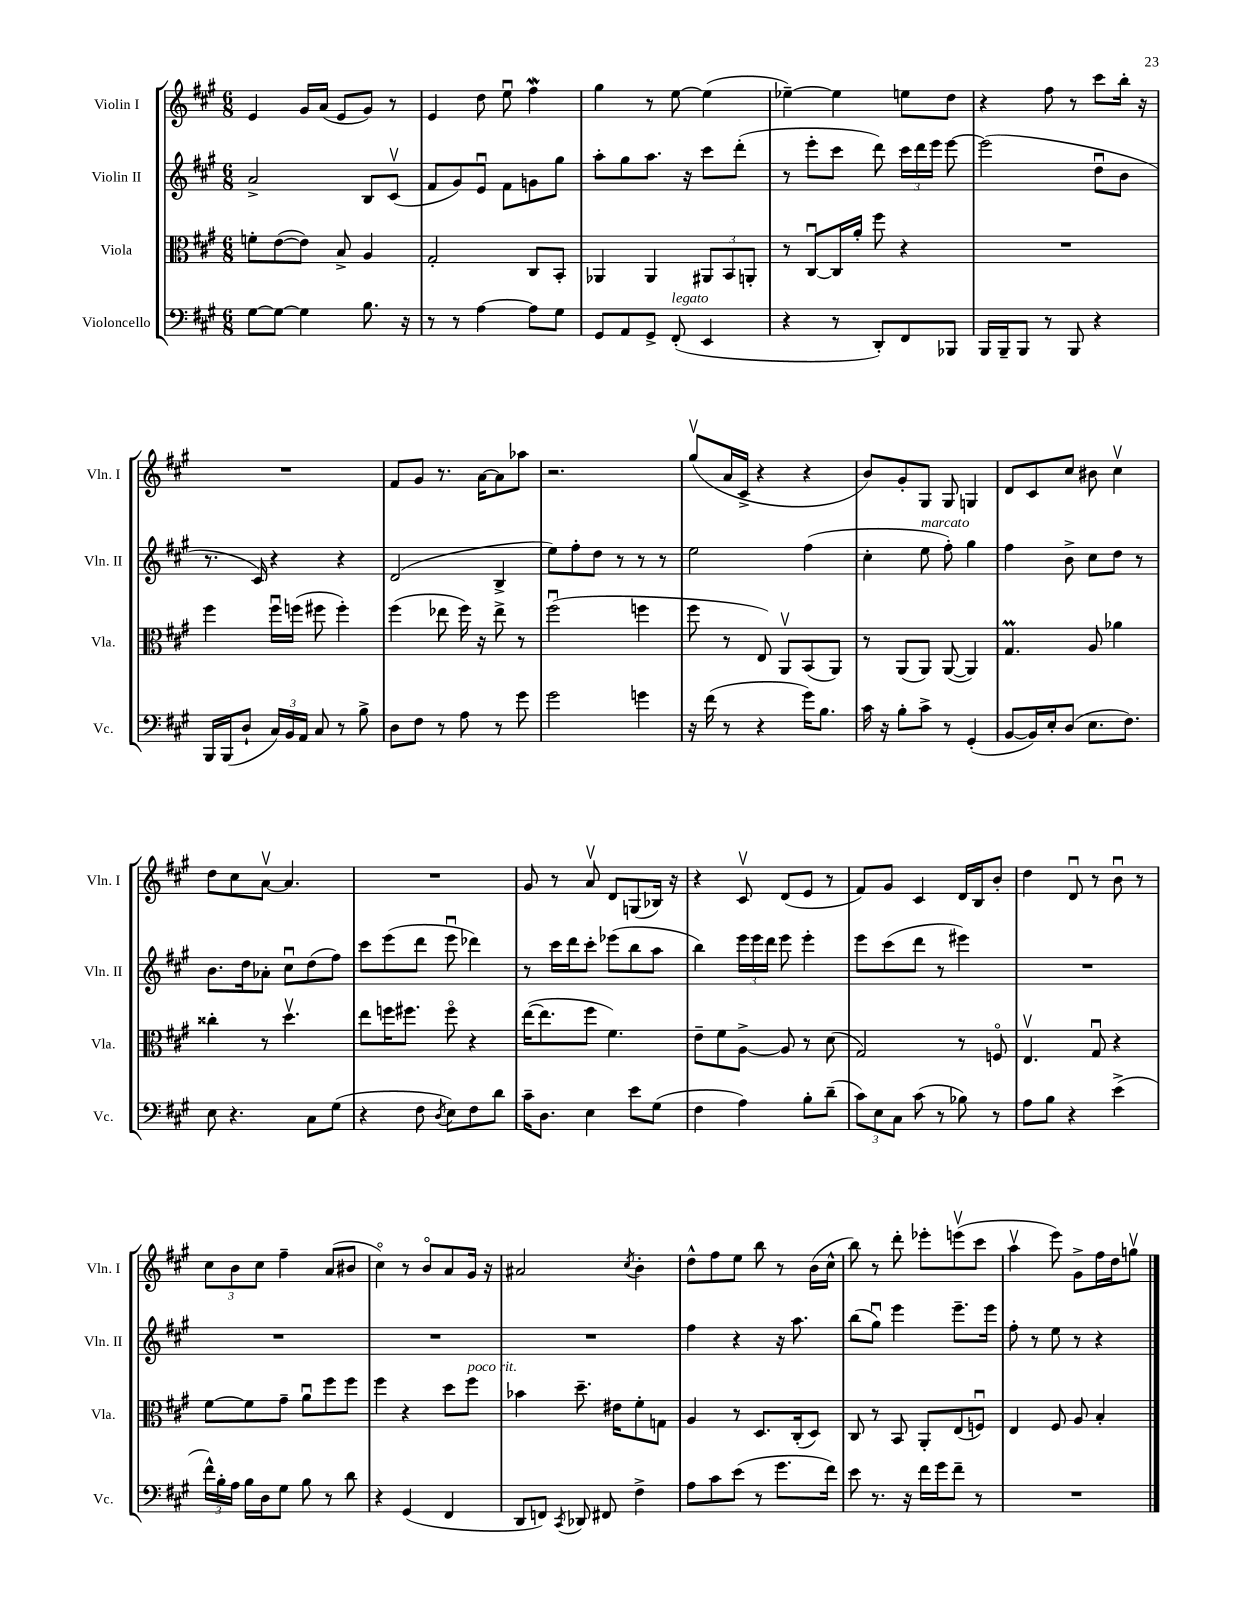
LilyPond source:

<<
\new StaffGroup <<
\new Staff = "s0" \with { instrumentName = "Violin I" shortInstrumentName = "Vln. I" } {
    \clef treble \key a \major \numericTimeSignature \time 6/8
    \autoBeamOff e'4 gis'16[ a'16]( e'8[ gis'8]) r8 |
    e'4 d''8 e''8\downbow fis''4\mordent |
    gis''4 r8 e''8~ e''4( |
    ees''4~--) ees''4 e''8[ d''8] |
    r4 fis''8 r8 cis'''8[ b''16]-. r16 |
    R2. |
    fis'8[ gis'8] r8. a'16[~ a'8 aes''8] |
    r2. |
    gis''8[\upbow( a'16 cis'16]-> r4 r4 |
    b'8[) gis'8-. gis8] gis8 g4 |
    d'8[ cis'8 cis''8] bis'8 cis''4\upbow |
    d''8[ cis''8 a'8]~\upbow a'4. |
    R2. |
    gis'8 r8 a'8\upbow d'8[ g8( bes16]) r16 |
    r4 cis'8\upbow d'8[( e'8] r8 |
    fis'8[) gis'8] cis'4 d'16[ b16 b'8]-. |
    d''4 d'8\downbow r8 b'8\downbow r8 |
    \tuplet 3/2 { cis''8[ b'8 cis''8] } fis''4-- a'8[( bis'8] |
    cis''4\flageolet) r8 b'8[\flageolet a'8 gis'16] r16 |
    ais'2 \acciaccatura { cis''8 } b'4-. |
    d''8[-^ fis''8 e''8] b''8 r8 b'16[( cis''16]-^ |
    b''8) r8 d'''8-. ees'''8[-. e'''8\upbow( cis'''8] |
    a''4\upbow e'''8) gis'8[-> fis''16 d''16 g''8]\upbow \bar "|." |
}
\new Staff = "s1" \with { instrumentName = "Violin II" shortInstrumentName = "Vln. II" } {
    \clef treble \key a \major \numericTimeSignature \time 6/8
    \autoBeamOff a'2-> b8[ cis'8]\upbow( |
    fis'8[ gis'8) e'8]\downbow fis'8[ g'8 gis''8] |
    a''8[-. gis''8 a''8.] r16 cis'''8[ d'''8]-.( |
    r8 e'''8[-. cis'''8] d'''8) \tuplet 3/2 { cis'''16[ d'''16 e'''16] } e'''8~ |
    e'''2( d''8[\downbow b'8] |
    r8. cis'16) r4 r4 |
    d'2( b4-> |
    e''8[) fis''8-. d''8] r8 r8 r8 |
    e''2 fis''4( |
    cis''4-. e''8^\markup { \italic "marcato" } fis''8-.) gis''4 |
    fis''4 b'8-> cis''8[ d''8] r8 |
    b'8.[ d''16 aes'8]-. cis''8[\downbow d''8( fis''8]) |
    cis'''8[ e'''8( d'''8] e'''8\downbow des'''4) |
    r8 cis'''16[ d'''16 cis'''8]-. ees'''8[( b''8 a''8] |
    b''4) \tuplet 3/2 { e'''16[ e'''16 d'''16] } e'''8 e'''4-. |
    e'''8[ cis'''8( d'''8] r8 eis'''4) |
    R2. |
    R2. |
    R2. |
    R2. |
    fis''4 r4 r16 a''8. |
    b''8[( gis''8]\downbow) e'''4 e'''8.[-- e'''16] |
    fis''8-. r8 e''8 r8 r4 \bar "|." |
}
\new Staff = "s2" \with { instrumentName = "Viola" shortInstrumentName = "Vla." } {
    \clef alto \key a \major \numericTimeSignature \time 6/8
    \autoBeamOff f'8[-. e'8~( e'8]) b8-> a4 |
    gis2-. cis8[ b,8]-. |
    aes,4 aes,4 \tuplet 3/2 { ais,8[ b,8 a,8]-. } |
    r8 cis8[~\downbow cis16 a'16]-. fis''8 r4 |
    R2. |
    fis''4 fis''16[\downbow f''16]( fis''8 fis''4-.) |
    fis''4( ees''8 fis''16) r16 ees''8-> r8 |
    fis''2\downbow( f''4 |
    fis''8 r8 e8) a,8[\upbow b,8( a,8]) |
    r8 a,8[( a,8]) a,8~( a,4) |
    gis4.\prall a8 aes'4 |
    cisis''4-. r8 d''4.\upbow |
    e''8[ f''16 fis''8.] fis''8\flageolet r4 |
    e''16[~( e''8. fis''8] fis'4.) |
    e'8[-- fis'8 a8]~-> a8 r8 d'8( |
    gis2) r8 f8\flageolet |
    e4.\upbow gis8\downbow r4 |
    fis'8[~ fis'8 gis'8]-- a'8[\downbow fis''8 fis''8] |
    fis''4 r4 d''8[ fis''8]^\markup { \italic "poco rit." } |
    bes'4 d''8.-- eis'16[ fis'8-. g8] |
    a4 r8 d8.[ cis16-.( d8]) |
    cis8 r8 b,8 a,8[-. e8( f8]\downbow) |
    e4 fis8 a8 b4-. \bar "|." |
}
\new Staff = "s3" \with { instrumentName = "Violoncello" shortInstrumentName = "Vc." } {
    \clef bass \key a \major \numericTimeSignature \time 6/8
    \autoBeamOff gis8[~ gis8]~ gis4 b8. r16 |
    r8 r8 a4~ a8[ gis8] |
    gis,8[ a,8 gis,8]-> fis,8-.^\markup { \italic "legato" }( e,4 |
    r4 r8 d,8[-.) fis,8 bes,,8] |
    b,,16[ b,,16-- b,,8] r8 b,,8 r4 |
    b,,16[ b,,16( d8]-! \tuplet 3/2 { cis16[) b,16 a,16] } cis8 r8 b8-> |
    d8[ fis8] r8 a8 r8 gis'8 |
    gis'2 g'4 |
    r16 fis'16( r8 r4 gis'16[) b8.] |
    cis'16 r16 b8[-. cis'8]-> r8 gis,4-.( |
    b,8[~ b,16) e16-. d8]( e8.[ fis8.]) |
    e8 r4. cis8[ gis8]( |
    r4 fis8 \acciaccatura { d8 } e8[) fis8 d'8] |
    cis'16[-- d8.] e4 e'8[ gis8]( |
    fis4 a4) b8[-. d'8]--( |
    \tuplet 3/2 { cis'8[) e8 cis8] } cis'8( r8 bes8) r8 |
    a8[ b8] r4 e'4->( |
    \tuplet 3/2 { fis'16[-^) b16-. a16] } b16[ d16 gis8] b8 r8 d'8 |
    r4 gis,4( fis,4 |
    d,8[ f,8]) \acciaccatura { cis,8 } des,8 fis,8 fis4-> |
    a8[ cis'8 e'8]( r8 gis'8.[ fis'16]) |
    e'8 r8. r16 fis'16[ gis'16 fis'8]-- r8 |
    R2. \bar "|." |
}
>>
>>
\layout { \context { \Score \remove "Bar_number_engraver" } }
